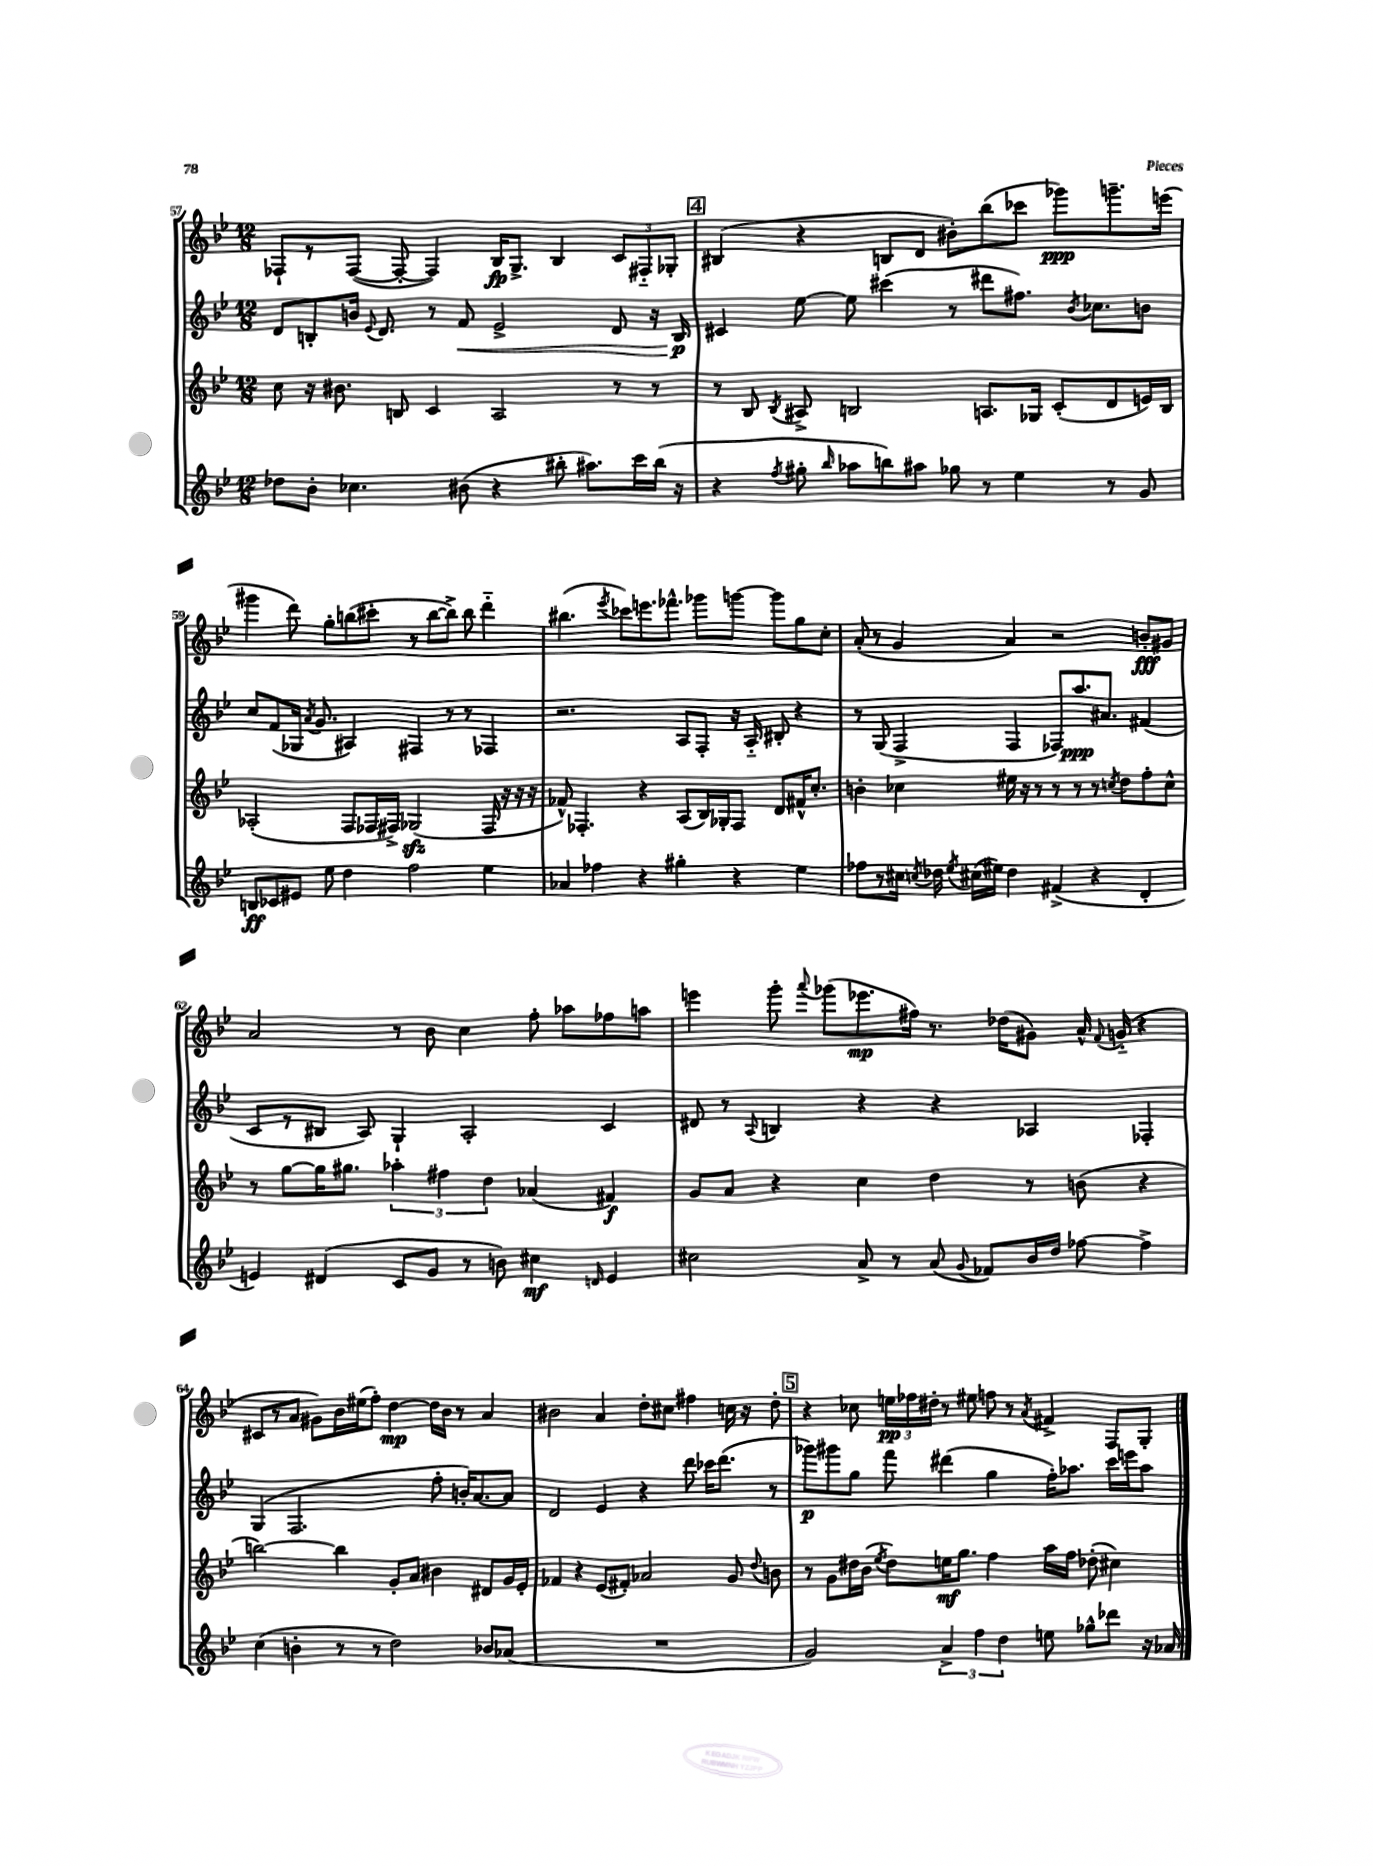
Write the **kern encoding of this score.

**kern	**dynam	**kern	**dynam	**kern	**dynam	**kern	**dynam
*part4	*part4	*part3	*part3	*part2	*part2	*part1	*part1
*staff4	*staff4	*staff3	*staff3	*staff2	*staff2	*staff1	*staff1
*clefG2	*	*clefG2	*	*clefG2	*	*clefG2	*
*k[b-e-]	*	*k[b-e-]	*	*k[b-e-]	*	*k[b-e-]	*
*M12/8	*	*M12/8	*	*M12/8	*	*M12/8	*
=57	=57	=57	=57	=57	=57	=57	=57
8dd-X\L	.	8cc\	.	8d/L	.	8F-X`/L	.
8b-'\J	.	16r	.	8Bn'/	.	8r	.
.	.	8.b#X\	.	.	.	.	.
4.cc-X\	.	.	.	16bn/Jk	.	([8F-/J	.
.	.	.	.	8qqe-/	.	.	.
.	.	.	.	8.d/	.	.	.
.	.	8Bn/	.	.	.	8F-'/_	.
.	.	4c/	.	8r	.	4F-/])	.
!	!	!	!	!	!LO:HP:b	!	!
(8b#X\	.	.	.	8f/	<	.	.
4r	.	2A/	.	2e-^/	.	16B-/KL	fp
.	.	.	.	.	.	8.G^/J	.
8bb#X'\	.	.	.	.	.	4B-/	.
8.aa#X\L)	.	.	.	.	.	.	.
.	.	8r	.	8d/	.	12c/L	.
16ccc\L	.	.	.	.	.	.	.
.	.	.	.	.	.	12F#X/	.
(16bb#\JJ	.	8r	.	16r	.	.	.
.	.	.	.	.	.	12G-X'/J	.
16r	.	.	.	16B/	p	.	.
.	.	.	.	.	[	.	.
!!LO:REH:place=s1:t=4
=58	=58	=58	=58	=58	=58	=58	=58
4r	.	8r	.	4c#X/	.	(4B#X/	.
.	.	8B-/	.	.	.	.	.
8qff/	.	8qB-/	.	.	.	.	.
8gg#X'\	.	8A#X^/	.	[8ee-\	.	4r	.
16qqbb-/	.	.	.	.	.	.	.
8aa-X\L	.	2Bn/	.	8ee-\]	.	.	.
8bbn\)	.	.	.	(4ccc#X\	.	8Bn/L	.
8aa#X\J	.	.	.	.	.	8d/J	.
8gg-X\	.	.	.	8r	.	8b#X'\L)	.
8r	.	8.An/L	.	8ddd#X\L	.	(8bb-\	.
4ee-\	.	.	.	8.ff#X\J)	.	8ccc-X\J	.
.	.	16G-X/Jk	.	.	.	.	.
.	.	(8c'/L	.	.	.	8ggg-X\L)	ppp
.	.	.	.	8qb-/	.	.	.
.	.	.	.	8.cc-X\L	.	.	.
8r	.	8d/	.	.	.	8.gggn~\	.
8g/	.	16en/L)	.	8bn\J	.	.	.
.	.	16B/JJ	.	.	.	(16eeen\Jk	.
!!LO:LB:g=z
=59	=59	=59	=59	=59	=59	=59	=59
8Bn/L	ff	(2A-X'/	.	8cc/L	.	4ggg#X\	.
8c-X/	.	.	.	(8f/	.	.	.
8e#X/J	.	.	.	16G-X/Jk	.	8ddd\)	.
.	.	.	.	8qa/	.	.	.
.	.	.	.	8.g/	.	.	.
8ee-\	.	.	.	.	.	8gg'\L	.
4dd\	.	8F/L	.	4A#X/)	.	(8bbn\	.
.	.	16F-X/L	.	.	.	8ccc#X'\J	.
.	.	16F#X^/JJ)	.	.	.	.	.
2ff\	.	(2G-Xzz/	.	4F#X/	.	8r	.
.	.	.	.	.	.	[8bb\L	.
.	.	.	.	8r	.	8bb^\J])	.
.	.	.	.	8r	.	8bb\	.
4ee-\	.	16F#/	.	4F-X/	.	4ddd\	.
.	.	16r	.	.	.	.	.
.	.	16r	.	.	.	.	.
.	.	16r	.	.	.	.	.
=60	=60	=60	=60	=60	=60	=60	=60
4a-X/	.	8f-X^^/)	.	2.r	.	(4.bb#X\	.
.	.	4.F-X'/	.	.	.	.	.
4ff-X\	.	.	.	.	.	.	.
.	.	.	.	.	.	8qeee-/	.
.	.	.	.	.	.	8ccc-X\L)	.
4r	.	4r	.	.	.	8.eeen\	.
.	.	.	.	.	.	8.fff-X^^\J	.
4gg#X'\	.	(8A/L	.	8A/L	.	.	.
.	.	16B-/L)	.	8F'/J	.	8ggg-X\L	.
.	.	16G-X'/J	.	.	.	.	.
4r	.	8F-/J	.	16r	.	[8gggn\J	.
.	.	.	.	16A/	.	.	.
.	.	8d/L	.	8B#X'/	.	8ggg\L]	.
4ee-\	.	16f#X^^/K	.	4r	.	8gg\	.
.	.	8.cc'/J	.	.	.	.	.
.	.	.	.	.	.	8cc'\J	.
=61	=61	=61	=61	=61	=61	=61	=61
8ff-X\L	.	4bn'\	.	8r	.	(8a'/	.
8r	.	.	.	(8G/	.	8r	.
16cc#X\Jk	.	4cc-X\	.	4F^/	.	4g/	.
8qccn/	.	.	.	.	.	.	.
16dd-X\	.	.	.	.	.	.	.
8qee-/	.	.	.	.	.	.	.
(16cc#X\LL	.	.	.	.	.	.	.
16ee#X\JJ)	.	.	.	.	.	.	.
4dd-\	.	16ee#X\	.	4F/	.	4a/)	.
.	.	16r	.	.	.	.	.
.	.	8r	.	.	.	.	.
(4f#X^/	.	8r	.	8F-X/L)	.	2r	.
.	.	8r	.	8.aa/	ppp	.	.
4r	.	8r	.	.	.	.	.
.	.	.	.	8.a#X/J	.	.	.
.	.	8qccn/	.	.	.	.	.
.	.	8dd\L	.	.	.	.	.
4d'/	.	8ff'\	.	(4f#X/	.	8bn'/L	fff
.	.	8cc^^\J	.	.	.	8g#X/J	.
!!LO:LB:g=z
=62	=62	=62	=62	=62	=62	=62	=62
4en/)	.	8r	.	8c/L	.	2a/	.
.	.	[8gg\L	.	8r	.	.	.
(4d#X/	.	16gg\K]	.	8B#X/J	.	.	.
.	.	8.gg#X\J	.	.	.	.	.
.	.	.	.	8A/)	.	.	.
8c/L	.	6aa-X'\	.	4G`/	.	8r	.
8g/J	.	.	.	.	.	8b-\	.
.	.	6ff#X\	.	.	.	.	.
8r	.	.	.	2A'/	.	4cc\	.
.	.	6dd\	.	.	.	.	.
8bn\)	.	.	.	.	.	.	.
4cc#X\	mf	(4a-X/	.	.	.	8ff'\	.
.	.	.	.	.	.	8aa-X\L	.
16qqdn/	.	.	.	.	.	.	.
4e/	.	4f#X/)	f	4c/	.	8ff-X\	.
.	.	.	.	.	.	8aan\J	.
=63	=63	=63	=63	=63	=63	=63	=63
2cc#X\	.	8g/L	.	8d#X/	.	4eeen\	.
.	.	8a/J	.	8r	.	.	.
.	.	.	.	8qqA/	.	.	.
.	.	4r	.	4Bn/	.	8ggg'\	.
.	.	.	.	.	.	8qqaaa/	.
.	.	.	.	.	.	(8ggg-X\L	.
8a^/	.	4cc\	.	4r	.	8.eee-X\	mp
8r	.	.	.	.	.	.	.
.	.	.	.	.	.	16ff#X\Jk)	.
(8a/	.	4dd\	.	4r	.	8.r	.
8qqg/	.	.	.	.	.	.	.
8f-X/L)	.	.	.	.	.	.	.
.	.	.	.	.	.	(16dd-X\KL	.
16b-/L	.	8r	.	4A-X/	.	8g#X\J)	.
16dd/JJ	.	.	.	.	.	.	.
[8ff-X\	.	(8bn\	.	.	.	16a^^/	.
.	.	.	.	.	.	8qqf/	.
.	.	.	.	.	.	(16gn/	.
4ff-^\]	.	4r	.	4F-X'/	.	4r	.
!!LO:LB:g=z
=64	=64	=64	=64	=64	=64	=64	=64
(4cc\	.	[2bbn\)	.	(4G/	.	8c#X/L	.
.	.	.	.	.	.	8r	.
4bn'\	.	.	.	2.F/	.	8a/J	.
.	.	.	.	.	.	8g#X\L)	.
8r	.	4bb\]	.	.	.	16b-\L	.
.	.	.	.	.	.	(16ee#X\J	.
8r	.	.	.	.	.	8ff'\J)	.
2dd\)	.	8g'/L	.	.	.	[4dd\	mp
.	.	8a/J	.	.	.	.	.
.	.	4b#X\	.	8ff'\	.	16dd\LL]	.
.	.	.	.	.	.	16b-\JJ	.
.	.	.	.	16bn'/KL)	.	8r	.
.	.	.	.	[8.a/	.	.	.
8b-X/L	.	8d#X/L	.	.	.	4a/	.
(8a-X/J	.	16g/L	.	8a/J]	.	.	.
.	.	16e-'/JJ	.	.	.	.	.
=65	=65	=65	=65	=65	=65	=65	=65
1.r	.	4f-X/	.	2d/	.	2b#X\	.
.	.	4r	.	.	.	.	.
.	.	(8e-/L	.	4e-/	.	4a/	.
.	.	8f#X'/J)	.	.	.	.	.
.	.	2a-X/	.	4r	.	8dd'\L	.
.	.	.	.	.	.	8cc#X\J	.
.	.	.	.	8ddd\	.	4ff#X\	.
.	.	.	.	16ccc-X\KL	.	.	.
.	.	.	.	(8.ddd\J	.	.	.
.	.	8g/	.	.	.	16ccn\	.
.	.	.	.	.	.	16r	.
.	.	8qqdd/	.	.	.	.	.
.	.	8bn\	.	8r	.	8dd'\	.
!!LO:REH:place=s1:t=5
=66	=66	=66	=66	=66	=66	=66	=66
2g/)	.	8r	.	8ggg-X\L)	p	4r	.
.	.	8g\L	.	8ggg#X\	.	.	.
.	.	16dd#X\L	.	8gg\J	.	8cc-X\	.
.	.	(16b-\JJ	.	.	.	.	.
.	.	8qee-/	.	.	.	.	.
.	.	8dd#\L)	.	8fff\	.	24een\LL	pp
.	.	.	.	.	.	24ff-X\	.
.	.	.	.	.	.	24dd#X'\JJ	.
6a^/	.	16een\K	mf	(4ddd#X\	.	8r	.
.	.	8.gg\J	.	.	.	.	.
.	.	.	.	.	.	8ee#X\	.
6ff\	.	.	.	.	.	.	.
.	.	4ff\	.	4gg\	.	8ffn\	.
6dd\	.	.	.	.	.	.	.
.	.	.	.	.	.	8r	.
.	.	.	.	.	.	8qa/	.
8een\	.	16aa\LL	.	16ff'\KL)	.	4f#X^/	.
.	.	16ff\JJ	.	8.aa-X\J	.	.	.
8gg-X^^\L	.	(8dd-X'\	.	.	.	.	.
8ddd-X\J	.	4cc#X\)	.	16ccc\LL	.	8F/L	.
.	.	.	.	16eeen\J	.	.	.
16r	.	.	.	8aa-\J	.	8G'/J	.
16a-X/	.	.	.	.	.	.	.
==	==	==	==	==	==	==	==
*-	*-	*-	*-	*-	*-	*-	*-
